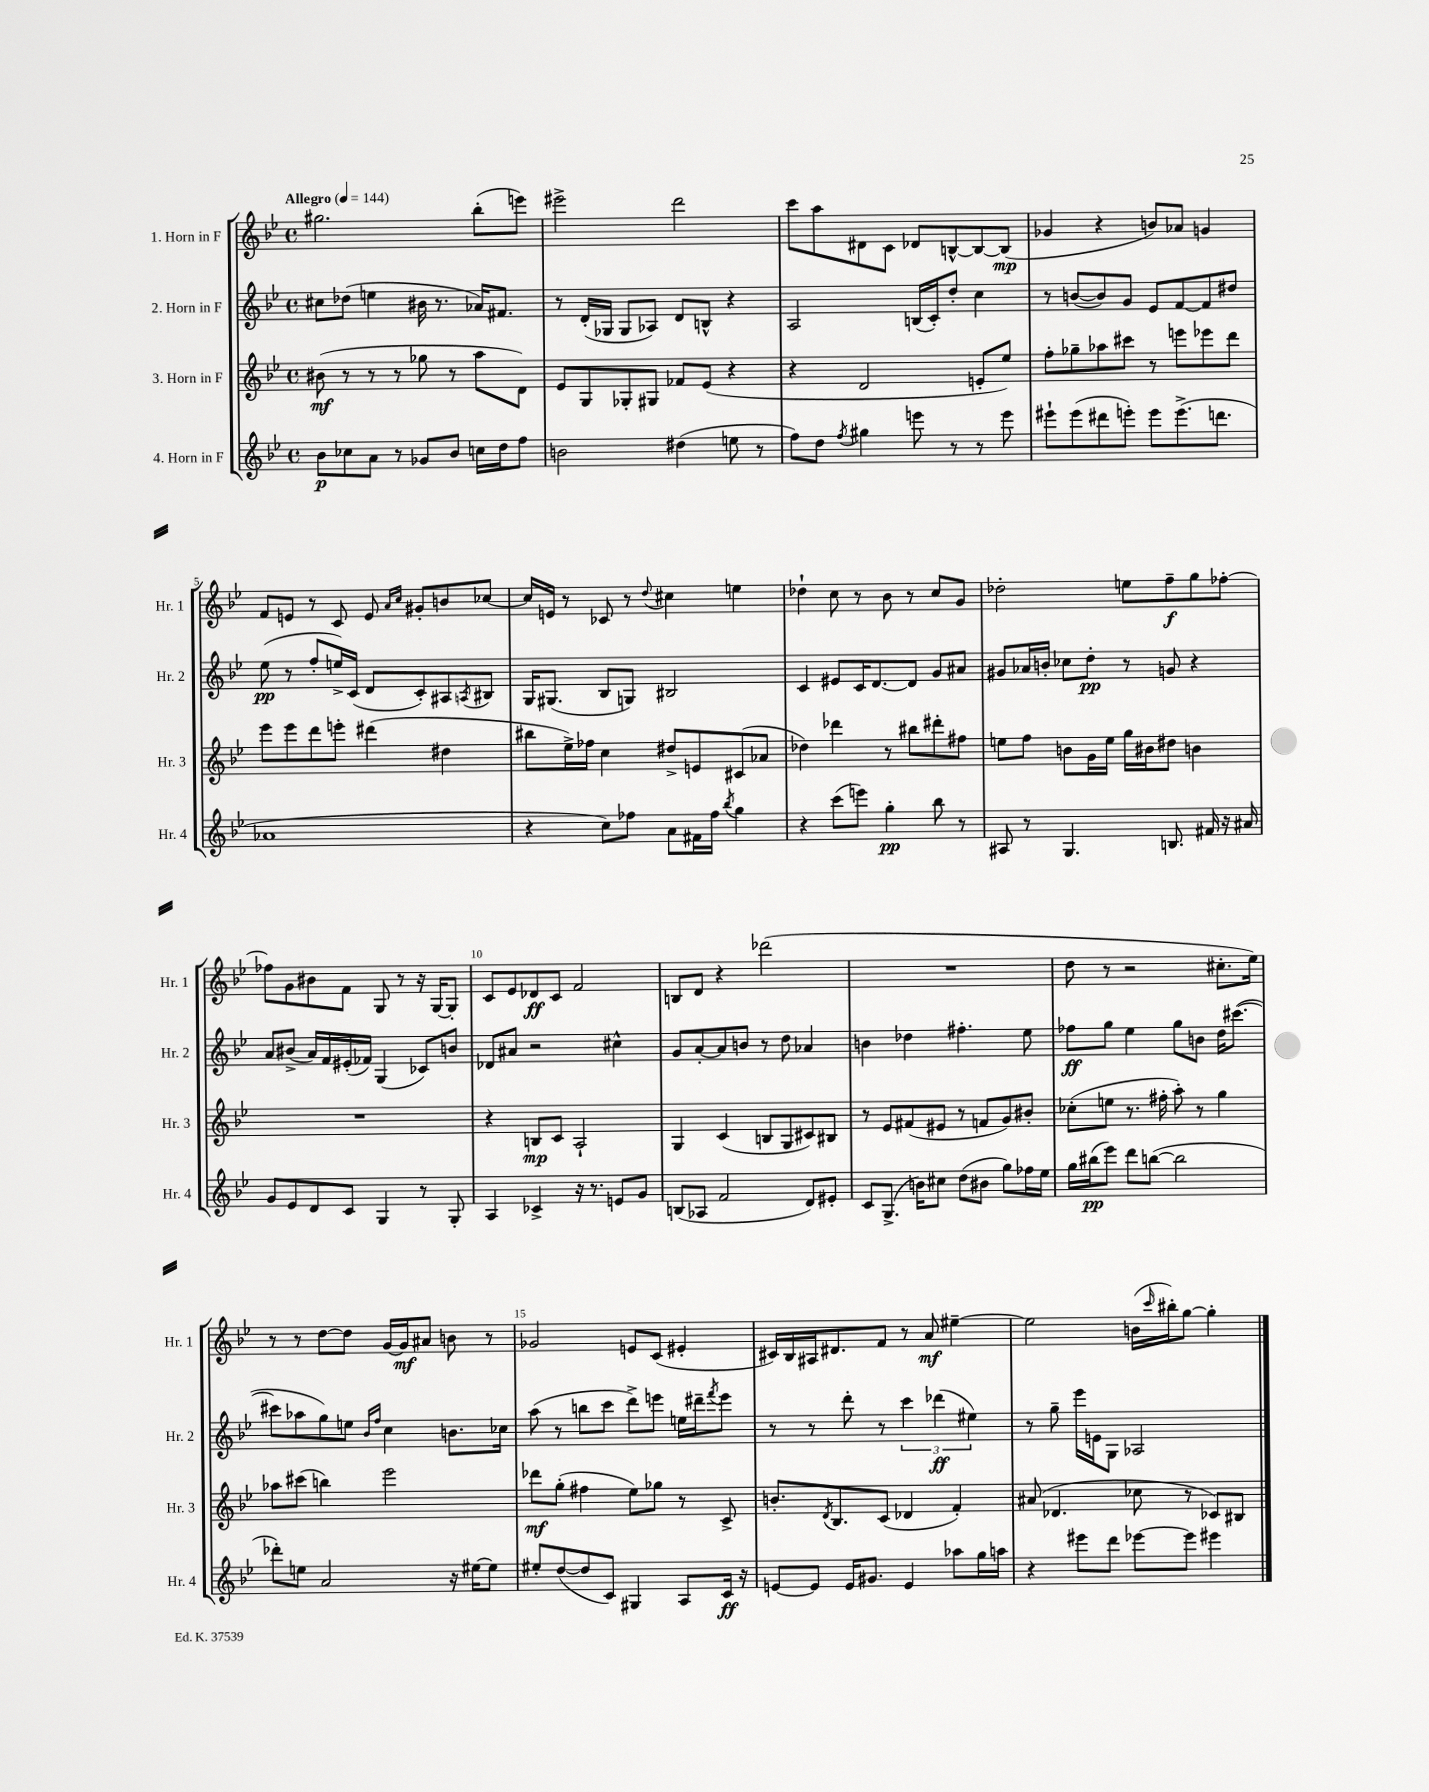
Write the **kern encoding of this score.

**kern	**kern	**kern	**kern
*staff4	*staff3	*staff2	*staff1
*clefG2	*clefG2	*clefG2	*clefG2
*k[b-e-]	*k[b-e-]	*k[b-e-]	*k[b-e-]
*M4/4	*M4/4	*M4/4	*M4/4
*met(c)	*met(c)	*met(c)	*met(c)
*MM144	*MM144	*MM144	*MM144
8b-	(8b#	8cc#	2.gg#
8cc-	8r	(8dd-	.
8a	8r	4ee	.
8r	8r	.	.
8g-	8gg-	16b#	.
.	.	8.r	.
8b-	8r	.	.
16cc	8aa	16a-)	(8bb-'
16dd	.	8.f#	.
8ff	8d)	.	8eee)
=	=	=	=
2b	8e-	8r	2eee#^
.	8G	(16d'	.
.	.	16G-	.
.	8G-'	8G-	.
.	8G#	8A-)	.
(4dd#	8f-	8d	2ddd
.	(8e-	8B^^	.
8ee	4r	4r	.
8r	.	.	.
=	=	=	=
8ff)	4r	2A	8ccc
8dd	.	.	8aa
8qff	.	.	.
4gg#	2d	.	8d#
.	.	.	8c
8eee	.	(16B	8d-
.	.	16c')	.
8r	.	8dd'	[8B^^
8r	8e'	4cc	8B_
8eee	8ee-)	.	(8B]
=	=	=	=
8eee#`	8ff'	8r	4g-
(8eee#	8gg-~	([8b	.
8ddd#	8aa-	8b])	4r
8eee')	8ccc#	8g	.
8eee	8r	8e-	8b)
(8.eee^	8eee	[8f	8a-
.	8eee-	8f]	4g
8.ddd	.	.	.
.	8ddd	8dd#	.
=	=	=	=
1a-	8eee-	(8ee-	8f
.	8eee-	8r	8e
.	8ddd	8ff'	8r
.	8eee'	16ee^)	8c
.	.	(16c	.
.	(4ddd#	8d	8e
.	.	.	16qqa
.	.	.	16qqcc
.	.	8c')	8g#'
.	4dd#	8A#	8b
.	.	8qA	.
.	.	8B#	[8cc-
=	=	=	=
4r	8bb#	16G	16cc-]
.	.	(8.G#	16e
.	16ee-^)	.	8r
.	16ff-	.	.
8cc)	4cc	8B-	8c-
8ff-	.	8G)	8r
.	.	.	8qqdd
8a	8dd#^	2B#	4cc#
16f#	8e	.	.
16ff-	.	.	.
8qbb-	.	.	.
4gg	(8c#	.	4ee
.	8a-	.	.
=	=	=	=
4r	4dd-)	4c	4dd-`
(8ccc	4ddd-	8e#	8cc
8eee)	.	16c	8r
.	.	[8.d	.
4gg'	8r	.	8b-
.	8bb#	8d]	8r
8bb-	8ddd#'	8g	8cc
8r	8ff#	8a#	8g
=	=	=	=
8A#	8ee	8g#	2dd-'
8r	8ff	16a-	.
.	.	16b'	.
4.G	8b	8cc-	.
.	16g	8dd'	.
.	16ee	.	.
.	16gg	8r	8ee
.	16b#	.	.
8.B	8dd#	8g	8ff~
.	4b	4r	8gg
16f#	.	.	.
16r	.	.	[8ff-'
16a#	.	.	.
=	=	=	=
8g	1r	8a	8ff-]
8e-	.	(8b#^	8g
8d	.	16a)	8b#
.	.	16f	.
8c	.	(16e#'	8f
.	.	16f-)	.
4G	.	(4G	8G
.	.	.	8r
8r	.	8c-)	16r
.	.	.	[16G
8G'	.	8b	8G']
=	=	=	=
4A	4r	8d-	8c
.	.	8a#	8e-
4c-^	8B	2r	8d-
.	8c	.	8c
16r	2A`	.	2f
8.r	.	.	.
8e	.	4cc#^^	.
8g	.	.	.
=	=	=	=
(8B	4G	8g	8B
8A-	.	[8a'	8d
2f	(4c	8a]	4r
.	.	8b	.
.	8B	8r	(2ddd-
.	8G	8dd	.
8d)	8c#)	4a-	.
8e#'	8B#	.	.
=	=	=	=
8c	8r	4b	1r
(8.G^	8e-	.	.
.	(8f#	4dd-	.
16b)	.	.	.
8cc#	8e#	.	.
(8dd	8r	4.ff#'	.
8b#	8f	.	.
8gg)	8g)	.	.
16ff-	8b#'	8ee-	.
16ee-	.	.	.
=	=	=	=
16gg	(8cc-'	8ff-	8dd
(16bb#	.	.	.
8eee-)	8ee	8gg	8r
8ddd	8.r	4ee-	2r
([8bb	.	.	.
.	16ff#'	.	.
2bb]	8aa')	8gg	.
.	8r	8b	.
.	4gg	16dd	8.cc#'
.	.	([8.ccc#	.
.	.	.	16ee-)
=	=	=	=
8ddd-')	8aa-	8ccc#]	8r
8ee	(8ccc#	8aa-	8r
2a	4bb)	8gg)	[8dd
.	.	8ee	8dd]
.	.	16qqb-	.
.	.	16qqff	.
.	2eee-	4cc	[16g
.	.	.	16g]
.	.	.	8a#
16r	.	8.b	8b
[16ee#	.	.	.
8ee#]	.	.	8r
.	.	16cc-	.
=	=	=	=
8ee#'	8ddd-	(8aa	2g-
([8dd	(8gg'	8r	.
8dd]	4ff#	8bb	.
8c)	.	8ccc	.
4G#	8ee-)	8ddd^)	8e
.	8gg-	8eee	(8c
8A	8r	16ee	4e#'
.	.	16ddd#~	.
.	.	8qfff	.
16c	8c^	8eee	.
16r	.	.	.
=	=	=	=
[8e	8.b'	8r	16c#)
.	.	.	16B-
8e]	.	8r	16A#
.	8qd	.	.
.	8.B-	.	8.d#
16e	.	8ddd'	.
8.g#	.	.	.
.	(8c	8r	8f
4e	4d-	6ccc	8r
.	.	.	8a
.	.	(6ddd-	.
8aa-	4f')	.	[4ee#~
.	.	6ee#)	.
16gg	.	.	.
16aa	.	.	.
=	=	=	=
4r	(8a#	8r	2ee#]
.	4.d-	8gg~	.
8eee#	.	16eee-	.
.	.	16e	.
8ddd	.	8G	.
[8eee-	8cc-	2A-	(16b
.	.	.	16qqccc
.	.	.	16bb#')
8eee-]	8r	.	[8gg
4eee#	8c-)	.	4gg']
.	8B#	.	.
==	==	==	==
*-	*-	*-	*-
